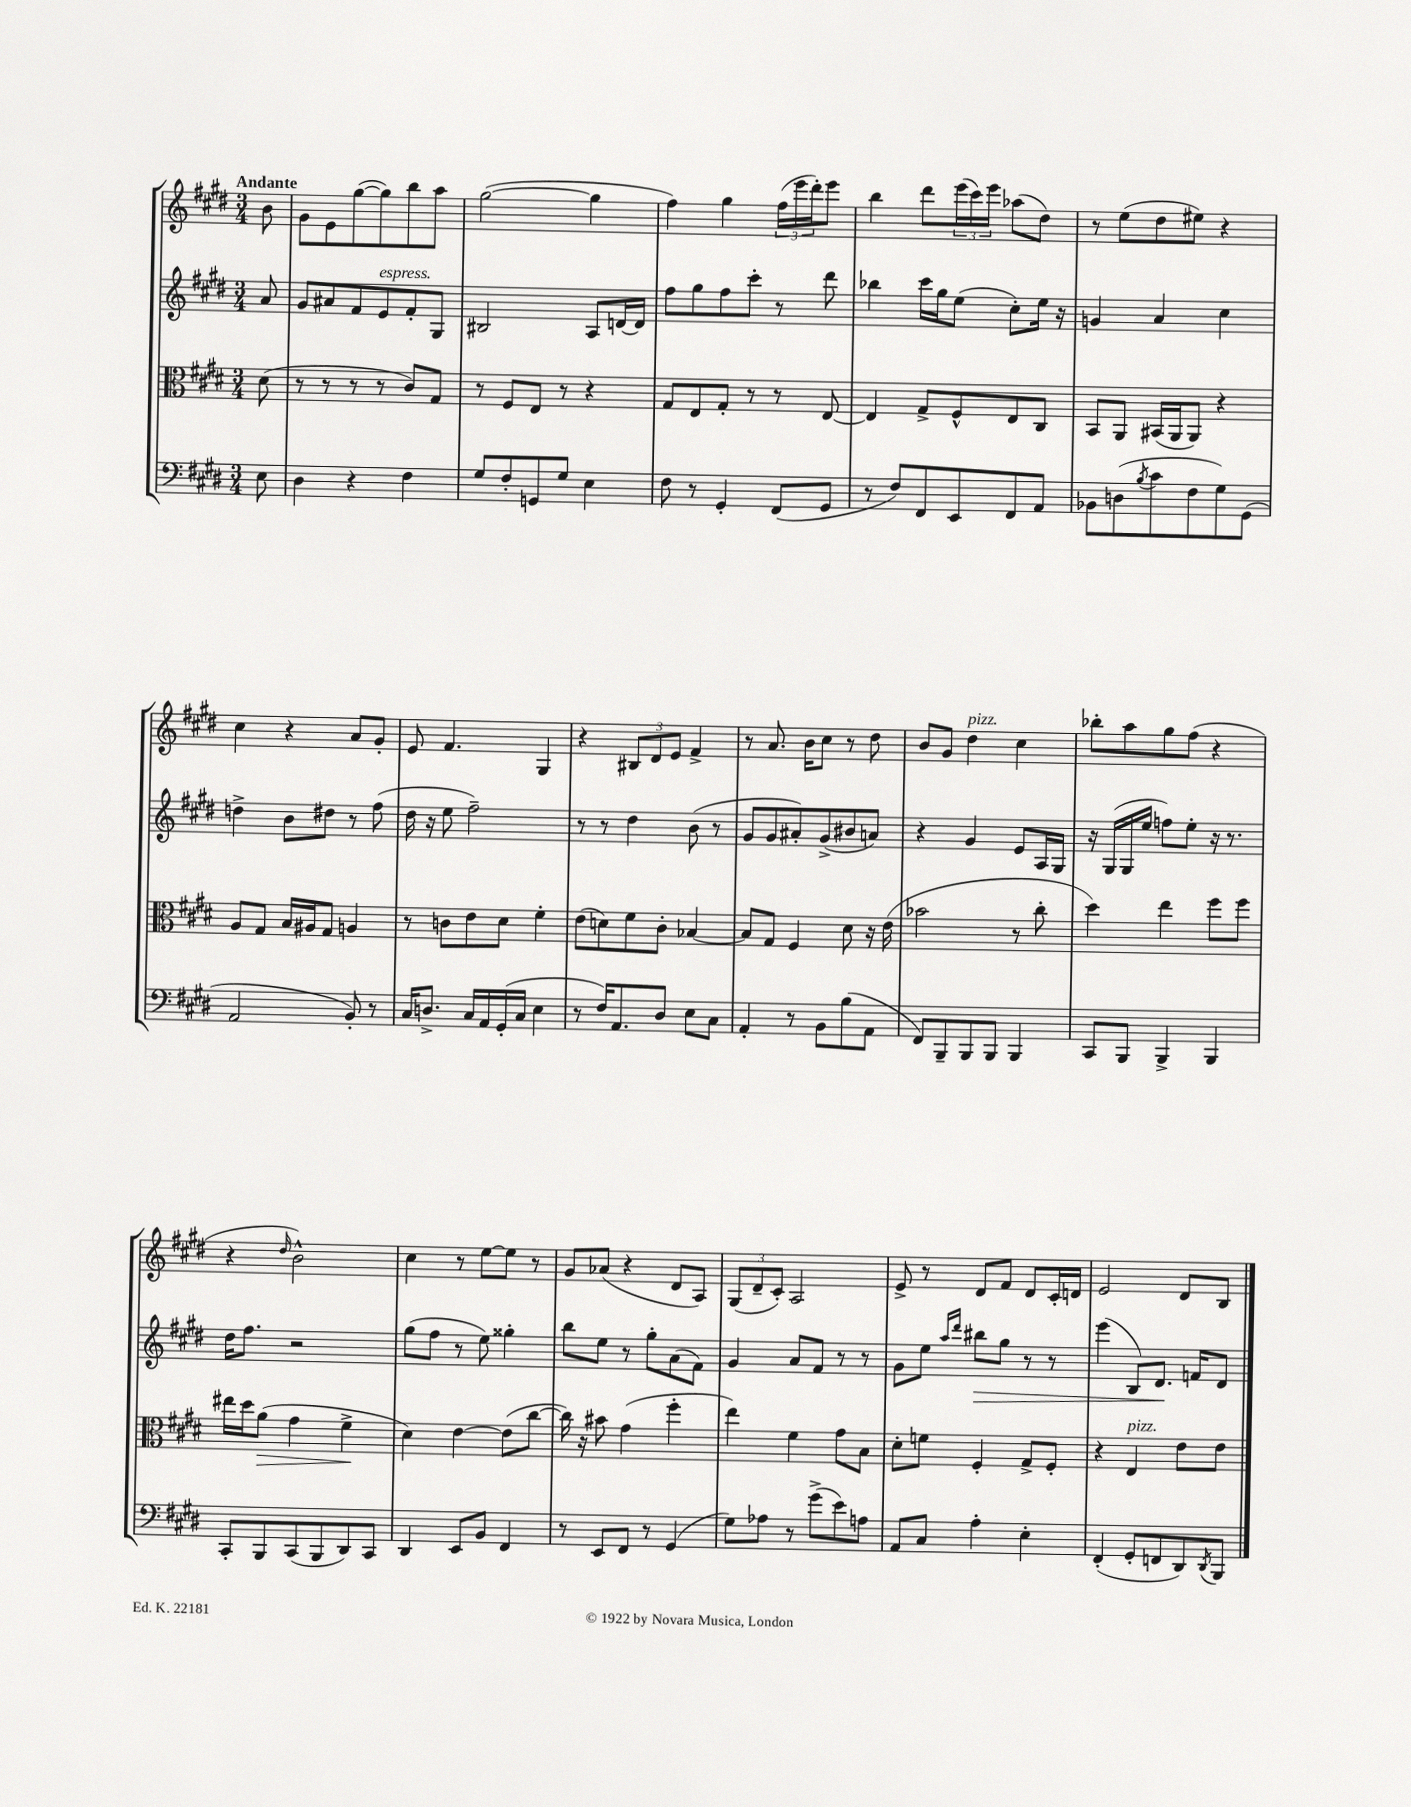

**kern	**kern	**dynam	**kern	**dynam	**kern
*part4	*part3	*part3	*part2	*part2	*part1
*staff4	*staff3	*staff3	*staff2	*staff2	*staff1
*clefF4	*clefC3	*	*clefG2	*	*clefG2
*k[f#c#g#d#]	*k[f#c#g#d#]	*	*k[f#c#g#d#]	*	*k[f#c#g#d#]
*M3/4	*M3/4	*	*M3/4	*	*M3/4
=	=	=	=	=	=
!	!	!	!	!	!LO:TX:a:B:t=Andante
8E\	(8d#\	.	8a/	.	8b\
=1	=1	=1	=1	=1	=1
4D#\	8r	.	8g#/L	.	8g#\L
.	8r	.	8a#X/	.	8e\
4r	8r	.	8f#/	.	([8gg#\
!	!	!	!LO:TX:a:i:t=espress.	!	!
.	8r	.	8e/	.	8gg#\])
4F#\	8c#/L)	.	8f#'/	.	8bb\
.	8G#/J	.	8G#/J	.	8aa\J
=2	=2	=2	=2	=2	=2
8G#/L	8r	.	2B#X/	.	([2gg#\
8F#'/	8F#/L	.	.	.	.
8GGn/	8E/J	.	.	.	.
8G#/J	8r	.	.	.	.
4E\	4r	.	8A/L	.	4gg#\]
.	.	.	[16dn/L	.	.
.	.	.	16d/JJ]	.	.
=3	=3	=3	=3	=3	=3
8F#\	8G#/L	.	8ff#\L	.	4ff#\)
8r	8E/	.	8gg#\	.	.
4GG#'/	8G#'/J	.	8ff#\	.	4gg#\
.	8r	.	8ccc#'\J	.	.
(8FF#/L	8r	.	8r	.	(24ff#\LL
.	.	.	.	.	24eee\
.	.	.	.	.	24ddd#'\J)
8GG#/J	[8E/	.	8ddd#\	.	8eee\J
=4	=4	=4	=4	=4	=4
8r	4E/]	.	4bb-X\	.	4bb\
8F#/L)	.	.	.	.	.
8FF#/	8G#^/L	.	16ccc#\LL	.	8ddd#\L
.	.	.	16gg#\J	.	.
8EE/	8F#^^/	.	(8ee\J	.	(24eee\L
.	.	.	.	.	24ccc#\)
.	.	.	.	.	24eee\JJ
8FF#/	8E/	.	8cc#'\L)	.	(8aa-X\L
8AA/J	8C#/J	.	16ee\Jk	.	8dd#\J)
.	.	.	16r	.	.
=5	=5	=5	=5	=5	=5
8BB-X\L	8BB/L	.	4gn/	.	8r
(8Dn\	8AA/J	.	.	.	(8ee\L
8qB/	.	.	.	.	.
8c#\	(16BB#X/LL	.	4a/	.	8dd#\
.	16AA/J	.	.	.	.
8F#\	8AA/J)	.	.	.	8ee#X\J)
8G#\)	4r	.	4cc#\	.	4r
(8GG#\J	.	.	.	.	.
!!LO:LB:g=z
=6	=6	=6	=6	=6	=6
2AA/	8A/L	.	4ddn^\	.	4cc#\
.	8G#/J	.	.	.	.
.	16B/LL	.	8b\L	.	4r
.	16A#X/J	.	.	.	.
.	8G#/J	.	8dd#X\J	.	.
8BB'/)	4An/	.	8r	.	8a/L
8r	.	.	(8ff#\	.	8g#'/J
=7	=7	=7	=7	=7	=7
16C#/KL	8r	.	16dd#\	.	8e/
8.Dn^/J	.	.	16r	.	.
.	8cn\L	.	8ee\	.	4.f#/
16C#/LL	8e\	.	2ff#~\)	.	.
16AA/	.	.	.	.	.
(16GG#'/	8d#\J	.	.	.	.
16C#/JJ	.	.	.	.	.
4E\	4f#'\	.	.	.	4G#/
=8	=8	=8	=8	=8	=8
8r	(8e\L	.	8r	.	4r
16F#/KL)	8dn\)	.	8r	.	.
8.AA/	.	.	.	.	.
.	8f#\	.	4dd#\	.	12B#X/L
.	.	.	.	.	12d#/
8D#/J	8c#'\J	.	.	.	.
.	.	.	.	.	12e/J
8E\L	[4B-X/	.	(8b\	.	4f#^/
8C#\J	.	.	8r	.	.
=9	=9	=9	=9	=9	=9
4AA'/	8B-/L]	.	8g#/L	.	8r
.	8G#/J	.	8g#/	.	8.a/
8r	4F#/	.	8a#X'/)	.	.
.	.	.	.	.	16b\KL
8BB\L	.	.	(8g#^/	.	8cc#\J
(8B\	8d#\	.	8b#X/	.	8r
8AA\J	16r	.	8an/J)	.	8dd#\
.	(16e\	.	.	.	.
=10	=10	=10	=10	=10	=10
8FF#/L)	2b-X\	.	4r	.	8b/L
8BBB~/	.	.	.	.	8g#/J
!	!	!	!	!	!LO:TX:a:i:t=pizz.
8BBB/	.	.	4g#/	.	4dd#\
8BBB/J	.	.	.	.	.
4BBB/	8r	.	8e/L	.	4cc#\
.	8cc#'\	.	16A/L	.	.
.	.	.	16G#/JJ	.	.
=11	=11	=11	=11	=11	=11
8CC#/L	4dd#\)	.	16r	.	8bb-X'\L
.	.	.	(16G#/LL	.	.
8BBB/J	.	.	16G#/	.	8aa\
.	.	.	16ee/JJ	.	.
4BBB^/	4ee\	.	8ffn\L)	.	8gg#\
.	.	.	8ee'\J	.	(8ff#\J
4BBB/	8ff#\L	.	16r	.	4r
.	.	.	8.r	.	.
.	8ff#\J	.	.	.	.
!!LO:LB:g=z
=12	=12	=12	=12	=12	=12
8CC#'/L	16ee#X\LL	.	16dd#\KL	.	4r
.	16dd#\J	.	8.ff#\J	.	.
!	!	!LO:HP:b	!	!	!
8BBB/	(8a\J	>	.	.	.
.	.	.	.	.	16qqdd#/
(8CC#/	4g#\	.	2r	.	2b^^\)
8BBB/	.	.	.	.	.
8DD#/)	4f#^\	.	.	.	.
8CC#/J	.	.	.	.	.
.	.	]	.	.	.
=13	=13	=13	=13	=13	=13
4DD#/	4d#\)	.	(8gg#\L	.	4cc#\
.	.	.	8ff#\J	.	.
8EE/L	[4e\	.	8r	.	8r
8BB/J	.	.	8ee\)	.	[8ee\L
4FF#/	(8e\L]	.	4gg##X'\	.	8ee\J]
.	[8cc#\J	.	.	.	8r
=14	=14	=14	=14	=14	=14
8r	16cc#\])	.	8bb\L	.	8g#/L
.	16r	.	.	.	.
8EE/L	8b#X\	.	8ee\J	.	(8a-X/J
8FF#/J	(4g#\	.	8r	.	4r
8r	.	.	8gg#'\L	.	.
(4GG#/	4ff#'\	.	(8a\	.	8d#/L
.	.	.	8f#\J)	.	8A/J)
=15	=15	=15	=15	=15	=15
8G#\L)	4ee\)	.	4g#/	.	(12G#/L
.	.	.	.	.	12d#~/
8A-X\J	.	.	.	.	.
.	.	.	.	.	12c#'/J)
8r	4f#\	.	8a/L	.	2A/
(8g#^\L	.	.	8f#/J	.	.
8e\)	8g#\L	.	8r	.	.
8An\J	8B\J	.	8r	.	.
=16	=16	=16	=16	=16	=16
8AA/L	8d#'\L	.	8g#\L	.	8e^/
8C#/J	8fn\J	.	8ee\J	.	8r
.	.	.	16qqaa/LL	.	.
.	.	.	16qqddd#/JJ	.	.
!	!	!	!	!LO:HP:b	!
4A'\	4F#'/	.	8bb#X\L	>	8d#/L
.	.	.	8gg#\J	.	8f#/J
4E'\	8G#^/L	.	8r	.	8d#/L
.	8F#'/J	.	8r	.	16c#'/L
.	.	.	.	.	16dn/JJ
=17	=17	=17	=17	=17	=17
(4FF#'/	4r	.	(4eee\	.	2e/
!	!LO:TX:a:i:t=pizz.	!	!	!	!
8GG#'/L	4E/	.	8B/L)	.	.
8FFn/	.	.	8.d#/J	.	.
8DD#/)	8e\L	.	.	.	8d#/L
.	.	.	16fn/KL	]	.
8qDD#/	.	.	.	.	.
8BBB/J	8e\J	.	8d#/J	.	8B/J
==	==	==	==	==	==
*-	*-	*-	*-	*-	*-
